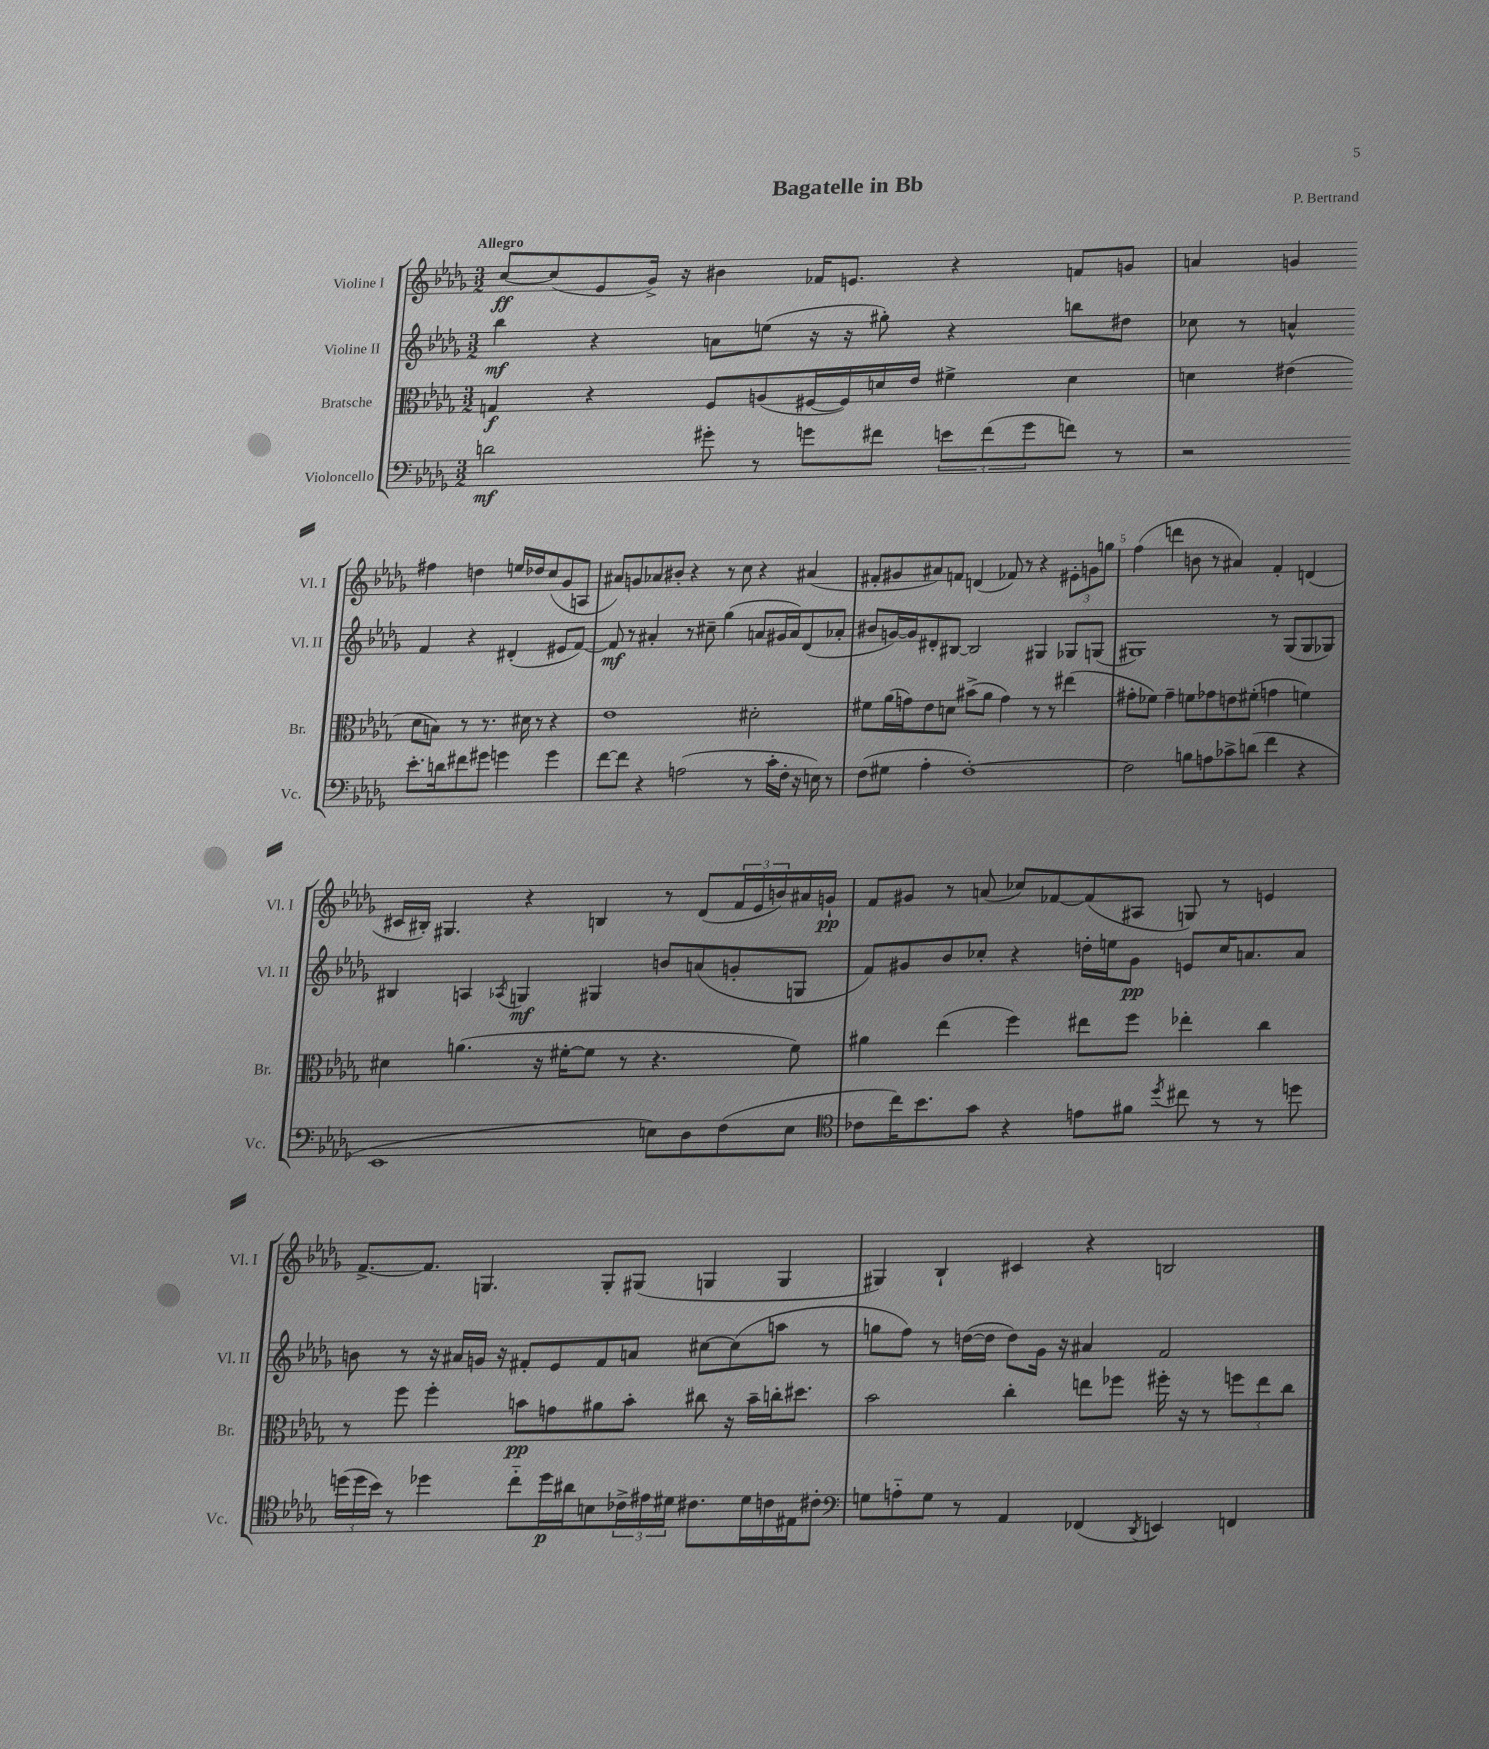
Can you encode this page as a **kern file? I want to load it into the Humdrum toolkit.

**kern	**kern	**kern	**kern
*staff4	*staff3	*staff2	*staff1
*clefF4	*clefC3	*clefG2	*clefG2
*k[b-e-a-d-g-]	*k[b-e-a-d-g-]	*k[b-e-a-d-g-]	*k[b-e-a-d-g-]
*M3/2	*M3/2	*M3/2	*M3/2
2d\	4G/	4bb-\	[8cc/L
.	.	.	(8cc/]
.	4r	4r	8e-/
.	.	.	16g-^/Jk)
.	.	.	16r
8g#'\	8F/L	8a\L	4b#\
8r	(8A/	(8ee\J	.
8g\L	[16F#/L	16r	16f-/LK
.	16F#/])	16r	8.e/J
8f#\J	16d/	8gg#'\)	.
.	16e-/JJ	.	.
12e\L	4f#^\	4r	4r
(12f#\	.	.	.
12g\	.	.	.
8f\J)	4d\	8bb\L	8f/L
8r	.	8dd#\J	8g/J
=	=	=	=
2r	4d\	8cc-\	4a/
.	.	8r	.
.	(4e#\	4a^^/	4g/
8.e-'\L	8d\L	4f/	4ff#\
.	8B\J)	.	.
16d\k	.	.	.
8f#\	8r	4r	4dd\
8g#\J	8.r	.	.
4g\	.	(4d#'/	16ee/LL
.	16d#\	.	16dd-/J
.	8r	.	(8cc/
4g\	4r	8e#/L	8g/
.	.	[8f/J)	8A/J
=	=	=	=
[8f\L	1e-	8f/]	8a#/L)
8f\]J	.	8r	8g/
4r	.	4a#'/	8a-/
.	.	.	8b#'/J
(2A\	.	8r	4r
.	.	8cc#~\	.
.	.	(4gg-\	8r
.	.	.	8cc\
8r	2d#'\	8a/L	4r
16c'\LL	.	16g#/L	.
16F'\JJ	.	16a/J)	.
16r	.	(8d-/	(4a#/
16E\)	.	.	.
8r	.	8a-'/J	.
=	=	=	=
(8F\L	8f#\L	8b#/L	8f#'/L
8G#\J	(16a-\L	[16g/L)	8g#/
.	16g\J)	16g/]J	.
4A-'\	8e-\	8d#'/	8a#/)
.	8d\J	[8B#/J	8f/J
[1F')	(8b#^\L	2B#/]	(4d/
.	8a-\J	.	.
.	4g\)	.	8f-/)
.	.	.	8r
.	8r	4G#/	4r
.	8r	.	.
.	(4ee#\	8G-/L	12e#'\L
.	.	.	12g\
.	.	(8G/J	.
.	.	.	12gg\J
=	=	=	=
2F\]	8g#'\L	1G#)	(4ff\
.	8f-\J)	.	.
.	4g#~\	.	4ddd\
8B\L	8f\L	.	8b\
8A\	8g-\	.	8r
8c-^\	8e\	.	4a#/)
(8d\J	(8f#'\J	.	.
4f\	4g\	8r	4f'/
.	.	(8G#/L	.
4r	4f\)	8G#/	(4d/
.	.	8G-/J)	.
=	=	=	=
1EE-	4d#\	4B#/	16c#/LL
.	.	.	16B#'/JJ)
.	.	.	4.G#/
.	(4.a\	4A/	.
.	.	8qA-/	.
.	.	4G/	4r
.	16r	.	.
.	[16f#'\LK	.	.
.	8f#\]J	4G#/	4B/
.	8r	.	.
8E\L)	4.r	8b/L	8r
8D-\	.	(8a/	(8d-/L
(8F\	.	8g'/	24f/L
.	.	.	24e-/
.	.	.	24b/)
8E\J	8f#\)	8G/J	16a#/
.	.	.	16g`/JJ
=	=	=	=
*clefC4	*	*	*
8c-\L	4a#\	8f/L)	8f/L
16cc\K)	.	8g#/	8g#/J
8.b-\	.	.	.
.	(4ee-\	8b-/	8r
8g-\J	.	8cc-'/J	(8a/
4r	4ff\)	4r	8cc-/L)
.	.	.	[8f-/
8e\L	8ee#\L	16dd'\LL	(8f-/]
.	.	16ee\J	.
8f#\J	8ff\J	8g#\J	8A#/J
8qdd-/	.	.	.
8cc#\	4ee-'\	8e/L	8G/)
8r	.	16cc-/K	8r
.	.	8.a/	.
8r	4cc\	.	4e/
8dd\	.	8a/J	.
=	=	=	=
(24dd\LL	8r	8b\	[8.f^/L
24dd\	.	.	.
24b-\JJ)	.	.	.
8r	8ff\	8r	.
.	.	.	8.f/]J
4dd-\	4ff'\	16r	.
.	.	16a#/LL	.
.	.	16g/JJ	4.G/
.	.	16r	.
8cc'~\L	8b\L	8f#'/L	.
16dd-\L	8g\	8e-/	.
16a#\J	.	.	.
8B\	8a#\	8f#/	8G'/L
24c-^\L	8b'\J	8a/J	(8G#/J
24e#\	.	.	.
24d#\JJ	.	.	.
8.c#\L	8cc#\	[8cc#\L	4G/
.	16r	(8cc#\]	.
16d#\L	16b~\LL	.	.
16c\	16cc'\J	8aa\J	4G/
16E#\J	8.dd#\J	.	.
8c#'\J	.	8r	.
=	=	=	=
*clefF4	*	*	*
8G\L	2b-\	8gg\L	4G#/)
8A'~\	.	8ff\J)	.
8G\J	.	8r	4B-`/
8r	.	([16dd\LL	.
.	.	16dd\]JJ	.
4AA-/	4cc'\	8dd\L)	4c#/
.	.	16g-\Jk	.
.	.	16r	.
(4FF-/	8ee\L	4a#/	4r
.	8ff-\J	.	.
8qDD-/	.	.	.
4EE/)	16ff#'\	2f/	2B/
.	16r	.	.
.	8r	.	.
4FF/	12ff\L	.	.
.	12ee\	.	.
.	12cc\J	.	.
==	==	==	==
*-	*-	*-	*-
